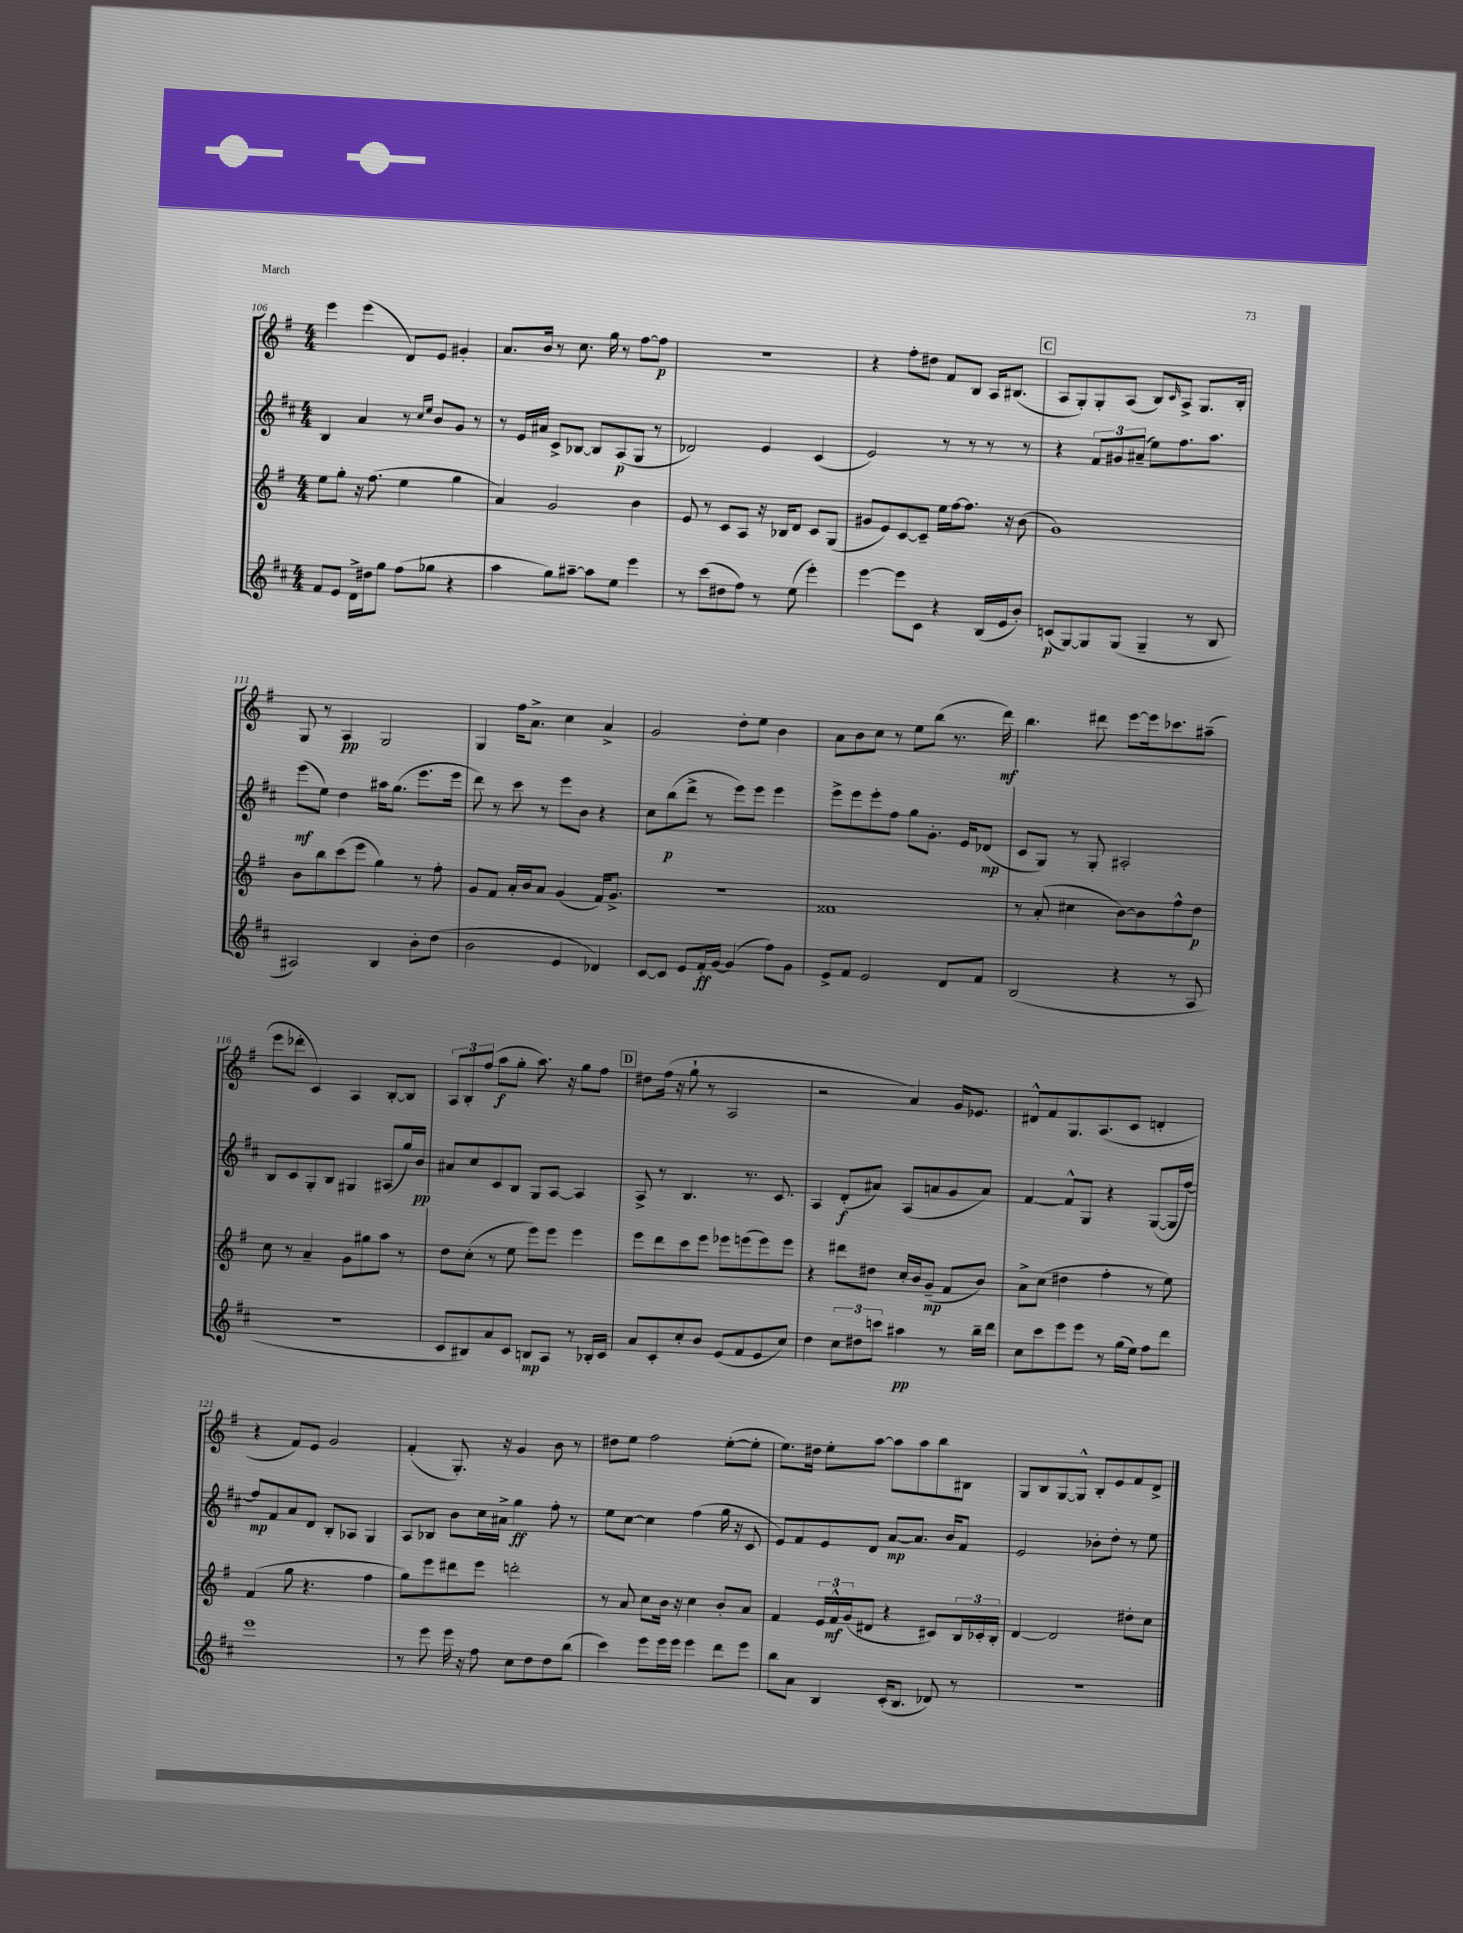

**kern	**dynam	**kern	**dynam	**kern	**dynam	**kern	**dynam
*part4	*part4	*part3	*part3	*part2	*part2	*part1	*part1
*staff4	*staff4	*staff3	*staff3	*staff2	*staff2	*staff1	*staff1
*clefG2	*	*clefG2	*	*clefG2	*	*clefG2	*
*k[f#c#]	*	*k[f#]	*	*k[f#c#]	*	*k[f#]	*
*M4/4	*	*M4/4	*	*M4/4	*	*M4/4	*
=106	=106	=106	=106	=106	=106	=106	=106
8f#/L	.	8ee\L	.	4B/	.	4eee\	.
8e/J	.	8gg'\J	.	.	.	.	.
16d^\LL	.	16r	.	4a/	.	(4eee\	.
16dd#X\J	.	(8.ff#\	.	.	.	.	.
8gg\J	.	.	.	.	.	.	.
(8ff#\L	.	4ee\	.	8r	.	8d/L)	.
.	.	.	.	16qqcc#/LL	.	.	.
.	.	.	.	16qqee/JJ	.	.	.
8gg-X\J	.	.	.	8b/L	.	8e/J	.
4r	.	4gg\	.	8g/J	.	4g#X'/	.
.	.	.	.	8r	.	.	.
=107	=107	=107	=107	=107	=107	=107	=107
4aa\	.	4a/)	.	8r	.	8.a/L	.
.	.	.	.	16e/LL	.	.	.
.	.	.	.	16a#X/JJ	.	16b/Jk	.
8gg\L)	.	2g/	.	8c#^/L	.	8r	.
[8aa#X~\J	.	.	.	[8B-X/J	.	8.cc\	.
8aa#\L]	.	.	.	8B-/L]	.	.	.
.	.	.	.	.	.	16gg\	.
8ee\J	.	.	.	(8A/	p	8r	.
4eee\	.	4b\	.	8G/J	.	[8ff#\L	.
.	.	.	.	8r	.	8ff#\J]	p
=108	=108	=108	=108	=108	=108	=108	=108
8r	.	8e/	.	2d-X/)	.	1r	.
(8ccc#\L	.	8r	.	.	.	.	.
8dd#X\	.	8c/L	.	.	.	.	.
8ff#\J)	.	8A/J	.	.	.	.	.
8r	.	16r	.	4e/	.	.	.
.	.	16B-X/KL	.	.	.	.	.
(8ee\	.	8d/J	.	.	.	.	.
4eee'\)	.	8c/L	.	(4c#/	.	.	.
.	.	(8G/J	.	.	.	.	.
=109	=109	=109	=109	=109	=109	=109	=109
[4eee\	.	8g#X/L	.	2e/)	.	4r	.
.	.	8e/)	.	.	.	.	.
8eee\L]	.	[8c/	.	.	.	8ff#'\L	.
8c#\J	.	8c~/J]	.	.	.	8dd#X\J	.
4r	.	16ee\LL	.	8r	.	8f#/L	.
.	.	[16ff#\J	.	.	.	.	.
.	.	8.ff#\J]	.	8r	.	8B/J	.
(16B/LL	.	.	.	8r	.	16A/KL	.
16e/J	.	16r	.	.	.	(8.B#X/J	.
8b'/J)	.	(8b\	.	8r	.	.	.
!!LO:REH:place=s1:t=C
=110	=110	=110	=110	=110	=110	=110	=110
(8cn/L	p	1g)	.	4r	.	8A/L	.
[8G/)	.	.	.	.	.	8G'/)	.
8G/]	.	.	.	12f#/L	.	8G'/	.
.	.	.	.	12g#X/	.	.	.
(8G/J	.	.	.	.	.	(8A/J	.
.	.	.	.	(12a#X~/J	.	.	.
4G~/	.	.	.	8ee\L)	.	8B/L)	.
.	.	.	.	.	.	16qqc/	.
.	.	.	.	8.ff#\	.	8A^/J	.
8r	.	.	.	.	.	8.G/L	.
.	.	.	.	8.aa\J	.	.	.
8B/	.	.	.	.	.	.	.
.	.	.	.	.	.	16B'/Jk	.
!!LO:LB:g=z
=111	=111	=111	=111	=111	=111	=111	=111
2A#X/)	.	8b\L	.	(8eee\L	mf	8G/	.
.	.	8bb\	.	8ee\J)	.	8r	.
.	.	(8ccc\	.	4dd\	.	4A/	pp
.	.	8eee\J	.	.	.	.	.
4B/	.	4gg\)	.	16aa#X\KL	.	2G/	.
.	.	.	.	(8.gg\J	.	.	.
8b'\L	.	8r	.	8.eee\L	.	.	.
(8dd\J	.	8ff#'\	.	.	.	.	.
.	.	.	.	16eee\Jk	.	.	.
=112	=112	=112	=112	=112	=112	=112	=112
2b\	.	8g/L	.	8ddd\)	.	4G/	.
.	.	8f#/J	.	8r	.	.	.
.	.	16a'/LL	.	8ccc#\	.	16ff#\KL	.
.	.	16b/J	.	.	.	8.a^\J	.
.	.	8a/J	.	8r	.	.	.
4e/	.	(4g/	.	8eee\L	.	4cc\	.
.	.	.	.	8b\J	.	.	.
4d-X/)	.	16f#/KL)	.	4r	.	4a^/	.
.	.	8.g^/J	.	.	.	.	.
=113	=113	=113	=113	=113	=113	=113	=113
[8c#/L	.	1r	.	8cc#\L	.	2g/	.
8c#/J]	.	.	.	(8bb\	p	.	.
8e/L	.	.	.	8ddd^\J	.	.	.
16f#'/L	ff	.	.	8r	.	.	.
[16g/JJ	.	.	.	.	.	.	.
(4g/]	.	.	.	8eee\L)	.	8dd'\L	.
.	.	.	.	8eee\J	.	8ee\J	.
8ff#\L)	.	.	.	4eee\	.	4b\	.
8g\J	.	.	.	.	.	.	.
=114	=114	=114	=114	=114	=114	=114	=114
8e^/L	.	1f##X	.	8eee^\L	.	8a\L	.
8f#/J	.	.	.	8eee\	.	8b\	.
2e/	.	.	.	8eee'\	.	8cc\J	.
.	.	.	.	8ff#\J	.	8r	.
.	.	.	.	8gg\L	.	8ee\L	.
.	.	.	.	8.g'\J	.	(8bb\J	.
8d/L	.	.	.	.	.	8.r	.
.	.	.	.	16e/KL	.	.	.
8f#/J	.	.	.	(8d-X/J	mp	.	.
.	.	.	.	.	.	16ddd\)	mf
=115	=115	=115	=115	=115	=115	=115	=115
(2B/	.	8r	.	8c#/L	.	4.bb\	.
.	.	(8a'/	.	8G/J)	.	.	.
.	.	4cc#X\	.	8r	.	.	.
.	.	.	.	8G'/	.	8ddd#X\	.
4r	.	[8b\L)	.	2A#X'/	.	[8eee\L	.
.	.	8b\]	.	.	.	16eee\k]	.
.	.	.	.	.	.	8.ccc-X\	.
8r	.	8ff#^^\	.	.	.	.	.
8A/	.	8dd\J	p	.	.	(8aa#X~\J	.
!!LO:LB:g=z
=116	=116	=116	=116	=116	=116	=116	=116
1r	.	8cc\	.	8B/L	.	8eee\L	.
.	.	8r	.	8c#/	.	8ddd-X'\J	.
.	.	4a~/	.	8G'/	.	4c/)	.
.	.	.	.	8B/J	.	.	.
.	.	8g\L	.	4G#X/	.	4A/	.
.	.	8gg#X\	.	.	.	.	.
.	.	8aa\J	.	(8A#X/L	.	[8B'/L	.
.	.	8r	.	16gg/L)	.	8B/J]	.
.	.	.	.	16b/JJ	pp	.	.
=117	=117	=117	=117	=117	=117	=117	=117
8c#/L	.	8dd\L	.	8a#X/L	.	12A/L	.
.	.	.	.	.	.	12B'/	.
8B#X/)	.	(8cc'\J	.	8cc#/	.	.	.
.	.	.	.	.	.	(12ff#/J	.
8a/	.	8r	.	8c#/	.	8aa\L	f
8c#/J	.	8ee\	.	8B/J	.	8gg'\J	.
8Bn/L	mp	8eee\L)	.	8G/L	.	8.aa\)	.
8A/J	.	8eee\J	.	[8A/J	.	.	.
.	.	.	.	.	.	16r	.
8r	.	4eee\	.	4A/]	.	8gg\L	.
16B-X'/LL	.	.	.	.	.	8ff#\J	.
16c#/JJ	.	.	.	.	.	.	.
!!LO:REH:place=s1:t=D
=118	=118	=118	=118	=118	=118	=118	=118
8a/L	.	8eee\L	.	8A^/	.	8dd#X\L	.
8c#'/	.	8ddd\	.	8r	.	(16ff#\Jk	.
.	.	.	.	.	.	16r	.
8cc#'/	.	8ccc\	.	4.B/	.	8gg`\	.
8b/J	.	8eee\J	.	.	.	8r	.
(8e/L	.	8eee-X\L	.	.	.	2A/	.
8f#/	.	(8eeen\	.	8.r	.	.	.
8e/	.	8eee\)	.	.	.	.	.
.	.	.	.	8.c#/	.	.	.
8cc#/J)	.	8eee\J	.	.	.	.	.
=119	=119	=119	=119	=119	=119	=119	=119
4dd\	.	4r	.	4A/	.	2r	.
12cc#\L	.	8ddd#X\L	.	(8d'/L	f	.	.
12dd#X\	.	.	.	.	.	.	.
.	.	8dd#X\J	.	8a#X/J)	.	.	.
12cccn\J	.	.	.	.	.	.	.
4aa#X\	pp	16cc'/LL	.	(8A/L	.	4a/)	.
.	.	16b/J	.	.	.	.	.
.	.	(8g~/J	mp	8an/	.	.	.
8r	.	8f#/L	.	8g/	.	16g/KL	.
.	.	.	.	.	.	8.e-X/J	.
16bb~\LL	.	8b/J)	.	8a/J)	.	.	.
16ddd\JJ	.	.	.	.	.	.	.
=120	=120	=120	=120	=120	=120	=120	=120
8cc#\L	.	8a^\L	.	[4f#/	.	8d#X^^/L	.
8ccc#\	.	(8cc\J	.	.	.	8f#/	.
8eee\	.	4dd#X\	.	8f#^^/L]	.	8.G/	.
8eee\J	.	.	.	8G/J	.	.	.
.	.	.	.	.	.	(8.A/	.
8r	.	4ff#'\	.	4r	.	.	.
(16gg\LL	.	.	.	.	.	8c/J	.
16ee\JJ)	.	.	.	.	.	.	.
8ff#\L	.	8r	.	([8G/L	.	4dn'/	.
8ddd\J	.	8ee\)	.	16G/L]	.	.	.
.	.	.	.	[16ff#/JJ)	.	.	.
!!LO:LB:g=z
=121	=121	=121	=121	=121	=121	=121	=121
1eee	.	(4f#/	.	8ff#/L]	mp	4r	.
.	.	.	.	8f#/	.	.	.
.	.	8gg\	.	8a/	.	8f#/L)	.
.	.	4.r	.	8d/J	.	8e/J	.
.	.	.	.	8B'/L	.	2g/	.
.	.	.	.	8A-X/J	.	.	.
.	.	4ff#\	.	4G/	.	.	.
=122	=122	=122	=122	=122	=122	=122	=122
8r	.	8gg\L)	.	8A/L	.	(4f#'/	.
8eee\	.	8eee\	.	8B-X/J	.	.	.
16eee\	.	8ddd#X\	.	8b\L	.	8.G'/)	.
16r	.	.	.	.	.	.	.
8ff#\	.	8eee\J	.	16cc#\L	.	.	.
.	.	.	.	16a#X^\JJ	.	16r	.
8cc#\L	.	2dddn'\	.	4gg\	ff	4g/	.
8dd\	.	.	.	.	.	.	.
8dd\	.	.	.	8ff#'\	.	8b\	.
(8bb\J	.	.	.	8r	.	8r	.
=123	=123	=123	=123	=123	=123	=123	=123
4ccc#\)	.	8r	.	8ee\L	.	8dd#X\L	.
.	.	8a/	.	[8cc#\J	.	8ee\J	.
8eee\L	.	8cc\L	.	4cc#\]	.	2ff#\	.
16eee\L	.	16b\Jk	.	.	.	.	.
16eee\JJ	.	16r	.	.	.	.	.
4eee\	.	4cc\	.	(4ff#\	.	.	.
8ddd\L	.	8b'/L	.	16gg\	.	([8ee'\L	.
.	.	.	.	16r	.	.	.
8eee\J	.	8a/J	.	8c#/	.	8ee'\J]	.
=124	=124	=124	=124	=124	=124	=124	=124
8bb\L	.	4f#/	.	8e/L)	.	8.ee\L)	.
8a\J	.	.	.	8f#/	.	.	.
.	.	.	.	.	.	16dd#X\Jk	.
4B/	.	24e/LL	.	8e/	.	8ee'\L	.
.	.	24f#^^/	mf	.	.	.	.
.	.	(24g/J	.	.	.	.	.
.	.	8d#X/J	.	8d/J	.	[8aa\J	.
(16c#'/KL	.	4r	.	[8a/L	mp	8aa\L]	.
8.B/J	.	.	.	.	.	.	.
.	.	.	.	8.a/J]	.	8aa\	.
8d-X/)	.	8c#X/L)	.	.	.	8bb\	.
.	.	.	.	16b/KL	.	.	.
8r	.	24B/L	.	8f#/J	.	8B#X\J	.
.	.	24c-X'/	.	.	.	.	.
.	.	24B'/JJ	.	.	.	.	.
=125	=125	=125	=125	=125	=125	=125	=125
1r	.	[4d/	.	2e/	.	8G/L	.
.	.	.	.	.	.	8B/	.
.	.	2d/]	.	.	.	[8G/	.
.	.	.	.	.	.	8G^^/J]	.
.	.	.	.	8b-X'\L	.	8B'/L	.
.	.	.	.	8dd'\J	.	8e/	.
.	.	8dd#X'\L	.	8r	.	8f#/	.
.	.	8cc\J	.	8ee\	.	8d^/J	.
==	==	==	==	==	==	==	==
*-	*-	*-	*-	*-	*-	*-	*-
